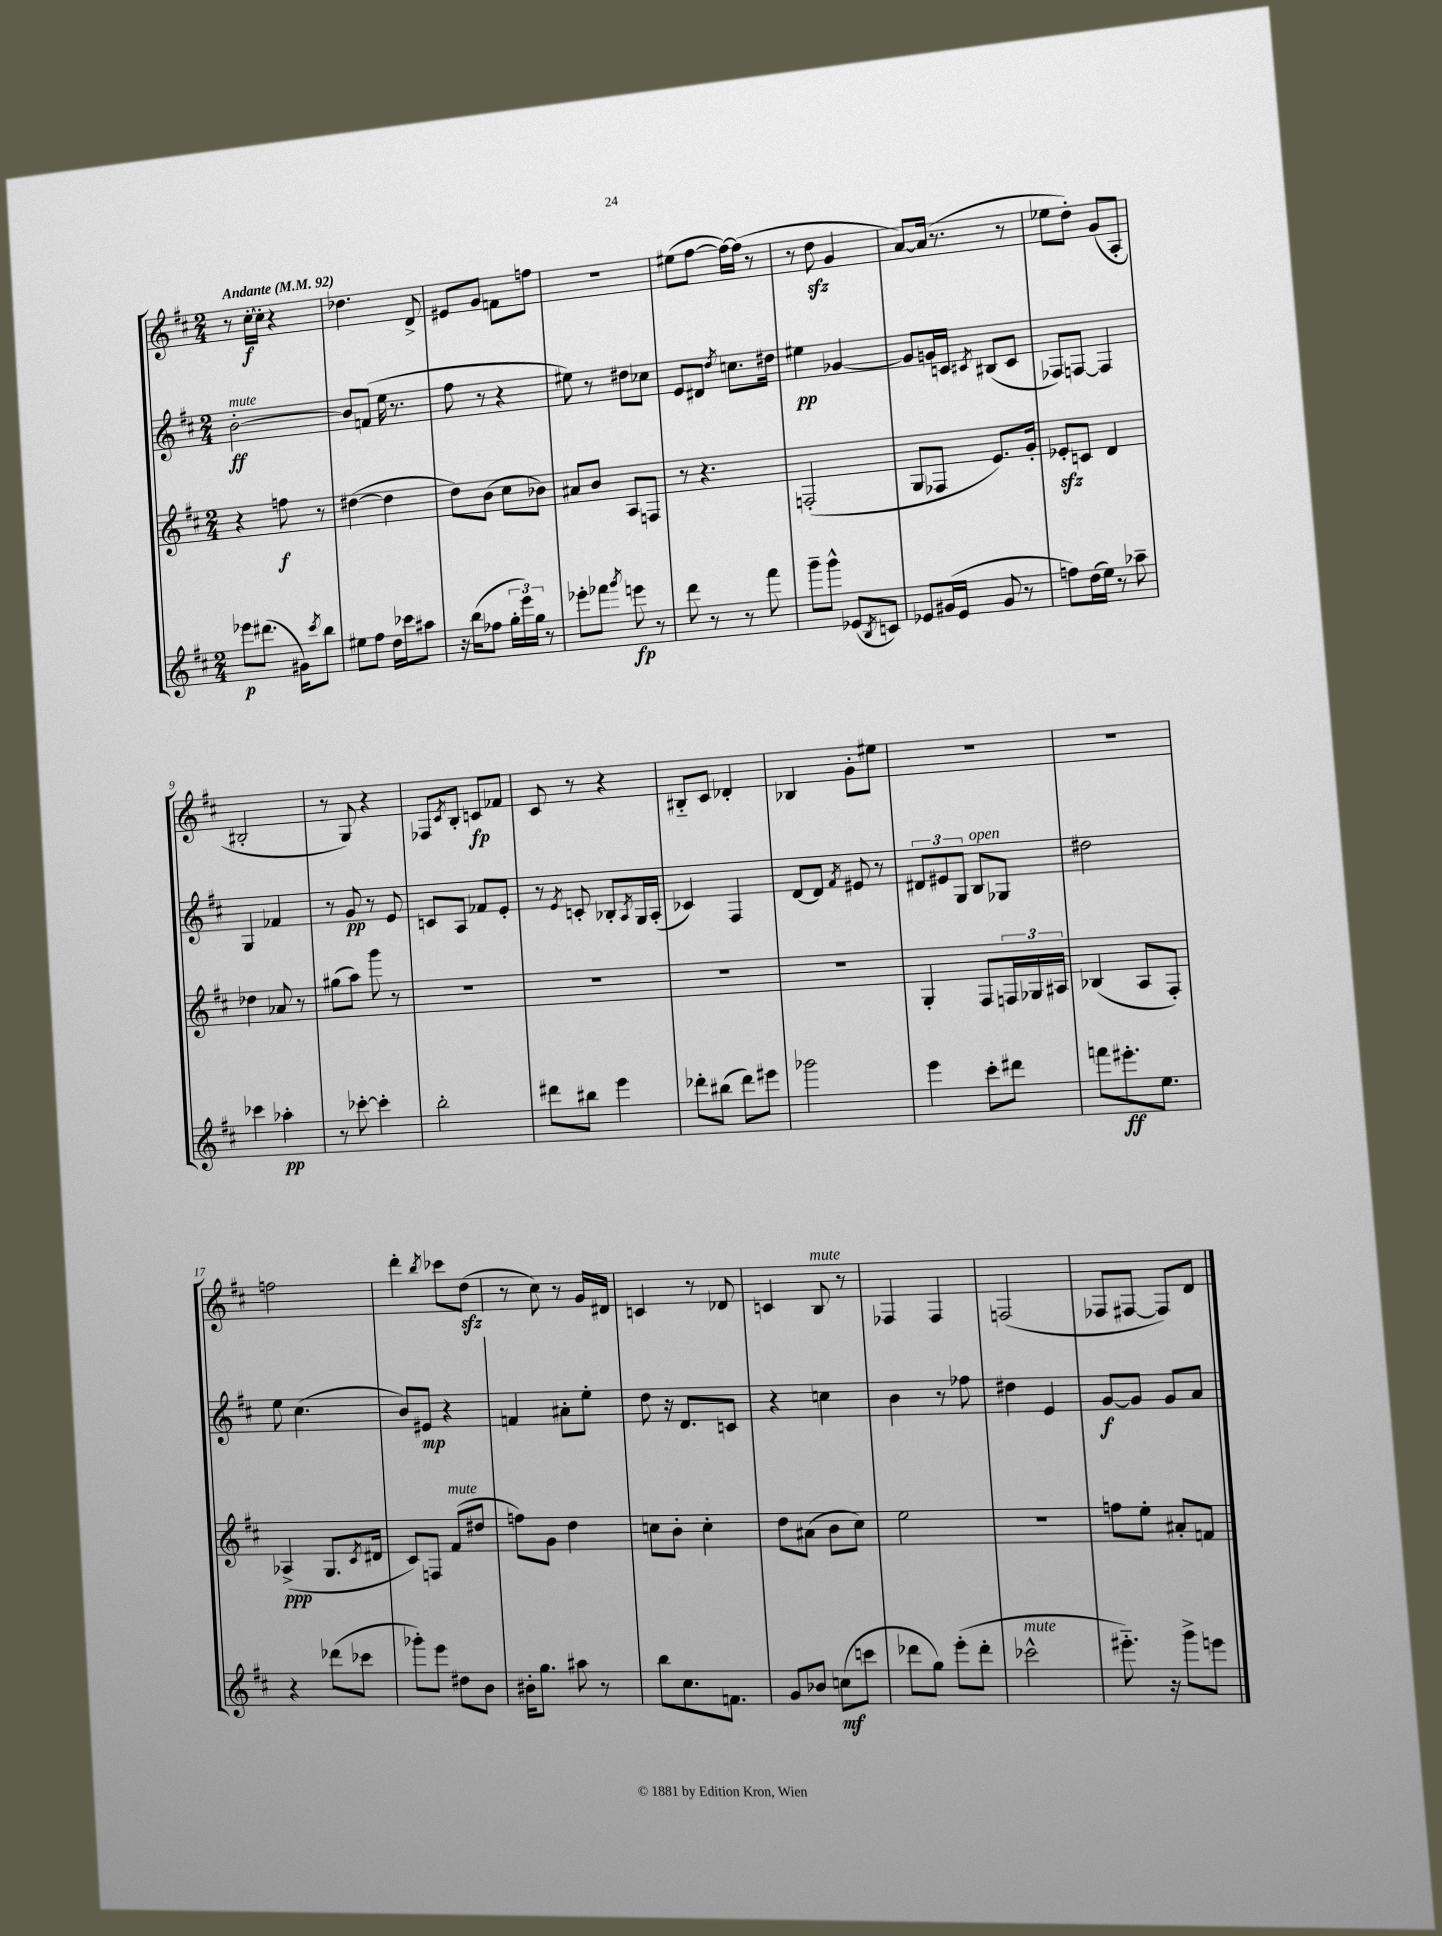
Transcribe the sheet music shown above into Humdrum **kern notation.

**kern	**kern	**kern	**kern
*staff4	*staff3	*staff2	*staff1
*clefG2	*clefG2	*clefG2	*clefG2
*k[f#c#]	*k[f#c#]	*k[f#c#]	*k[f#c#]
*M2/4	*M2/4	*M2/4	*M2/4
*MM92	*MM92	*MM92	*MM92
8eee-	4r	[2b'	8r
(8.ddd#	.	.	[16cc#'
.	.	.	16cc#']
.	8ff	.	4r
16g#)	.	.	.
8qccc#	.	.	.
8bb	8r	.	.
=	=	=	=
8ee#	([4dd#	8b]	4.dd-
8ff#	.	(8f	.
16dd	4dd#]	16ee	.
16ccc-	.	8.r	.
8aa#	.	.	8d^
=	=	=	=
16r	8dd)	8ff#	8e#
(16bb	.	.	.
8ff-	(8b	8r	8g
24gg'	8cc#	4r	8f
24eee)	.	.	.
24gg	.	.	.
8r	8b-)	.	8ff
=	=	=	=
8eee-'	8a#	8ee#)	2r
8fff-	8b	8r	.
8qggg	.	.	.
8eee	8A	8dd#	.
8r	8F	8cc-	.
=	=	=	=
8ddd	8r	8e	(8ee#
8r	4.r	8d#	[8ff#
.	.	8qdd	.
8r	.	8.cc	16ff#_)
.	.	.	(16ff#]
8fff#	.	.	8r
.	.	16dd#	.
=	=	=	=
8ggg~	(2F'	4ee#	8r
8ggg^^	.	.	8dd
(8e-	.	[4g-	4g
8qB	.	.	.
8c)	.	.	.
=	=	=	=
8e-	8G	8g-]	[8a)
(16g#	8F-	16g	(16a]
16e-	.	16c	8.r
.	.	8qc#	.
8g#	8.e)	(8B#	.
8r	.	8c#	8r
.	16g'	.	.
=	=	=	=
8ff)	8e-'	8F-)	8ee-
(16dd	8c	[8F	8dd')
16ee)	.	.	.
8r	4d	4F]	(8g
8aa-~	.	.	8A'
=	=	=	=
4ccc-	4dd-	4G	2B#'
4aa-'	8a-	4f-	.
.	8r	.	.
=	=	=	=
8r	(8gg#	8r	8r
[8ccc-'	8aa)	8g	8G)
4ccc-']	8ggg	8r	4r
.	8r	8e	.
=	=	=	=
2bb'	2r	8c	8F-
.	.	.	8qc#
.	.	8A	8B'
.	.	8f-	8c
.	.	8e'	8f-
=	=	=	=
8ddd#	2r	8r	8c#
.	.	8qe	.
8bb#	.	8c'	8r
4eee	.	8B-'	4r
.	.	8qA	.
.	.	16G	.
.	.	(16A'	.
=	=	=	=
8ddd-'	2r	4c-)	8B#'~
(8bb#	.	.	8c#
8ddd-)	.	4F#	4d-'
8eee#	.	.	.
=	=	=	=
2ggg-	2r	[8d	4B-
.	.	8d]	.
.	.	8qf#	.
.	.	8e#	8g'
.	.	8r	8ee#
=	=	=	=
4eee	4G'	12d#	2r
.	.	12e#	.
.	.	12G	.
8ccc#'	8F#	8B	.
8ddd#	24F	8G-	.
.	24G-	.	.
.	24A#	.	.
=	=	=	=
8fff	(4B-	2dd#	2r
8.eee#'	.	.	.
.	8A	.	.
8.ee	.	.	.
.	8F#')	.	.
=	=	=	=
4r	(4A-^	8ee	2ff
.	.	(4.cc#	.
(8ddd-	8.G	.	.
8ccc-	.	.	.
.	8qc#	.	.
.	16d#	.	.
=	=	=	=
8ggg-')	8c#)	8b)	4ddd'
8eee	8F	8e#	.
.	.	.	8qbb
8dd#	(8f#	4r	8ccc-
8b	8dd#	.	(8dd
=	=	=	=
16b#'	8ff)	4f	8r
8.gg	.	.	.
.	8g	.	8cc#)
8aa#	4dd	8a#'	8r
8r	.	8ee'	16g
.	.	.	16d#
=	=	=	=
8bb	8cc	8dd	4c
8.cc#	8b'	16r	.
.	.	8.d	.
.	4cc'	.	8r
8.f	.	.	.
.	.	8c	8d-
=	=	=	=
8g	8dd	4r	4c
8b-	(8a#	.	.
(8cc	8b	4cc	8B
8ccc	8cc#)	.	8r
=	=	=	=
8ddd-	2ee	4b	4F-
8gg)	.	.	.
(8eee'	.	8r	4F-
8ddd-'	.	8ff-	.
=	=	=	=
2ccc-^^	2r	4dd#	(2F
.	.	4e	.
=	=	=	=
8.eee#'~)	8ff	[8g	8F-
.	8ee'	8g]	[8F#
16r	.	.	.
8ggg^	8a#'	8g	8F#])
8eee	8f	8a	8d
==	==	==	==
*-	*-	*-	*-
